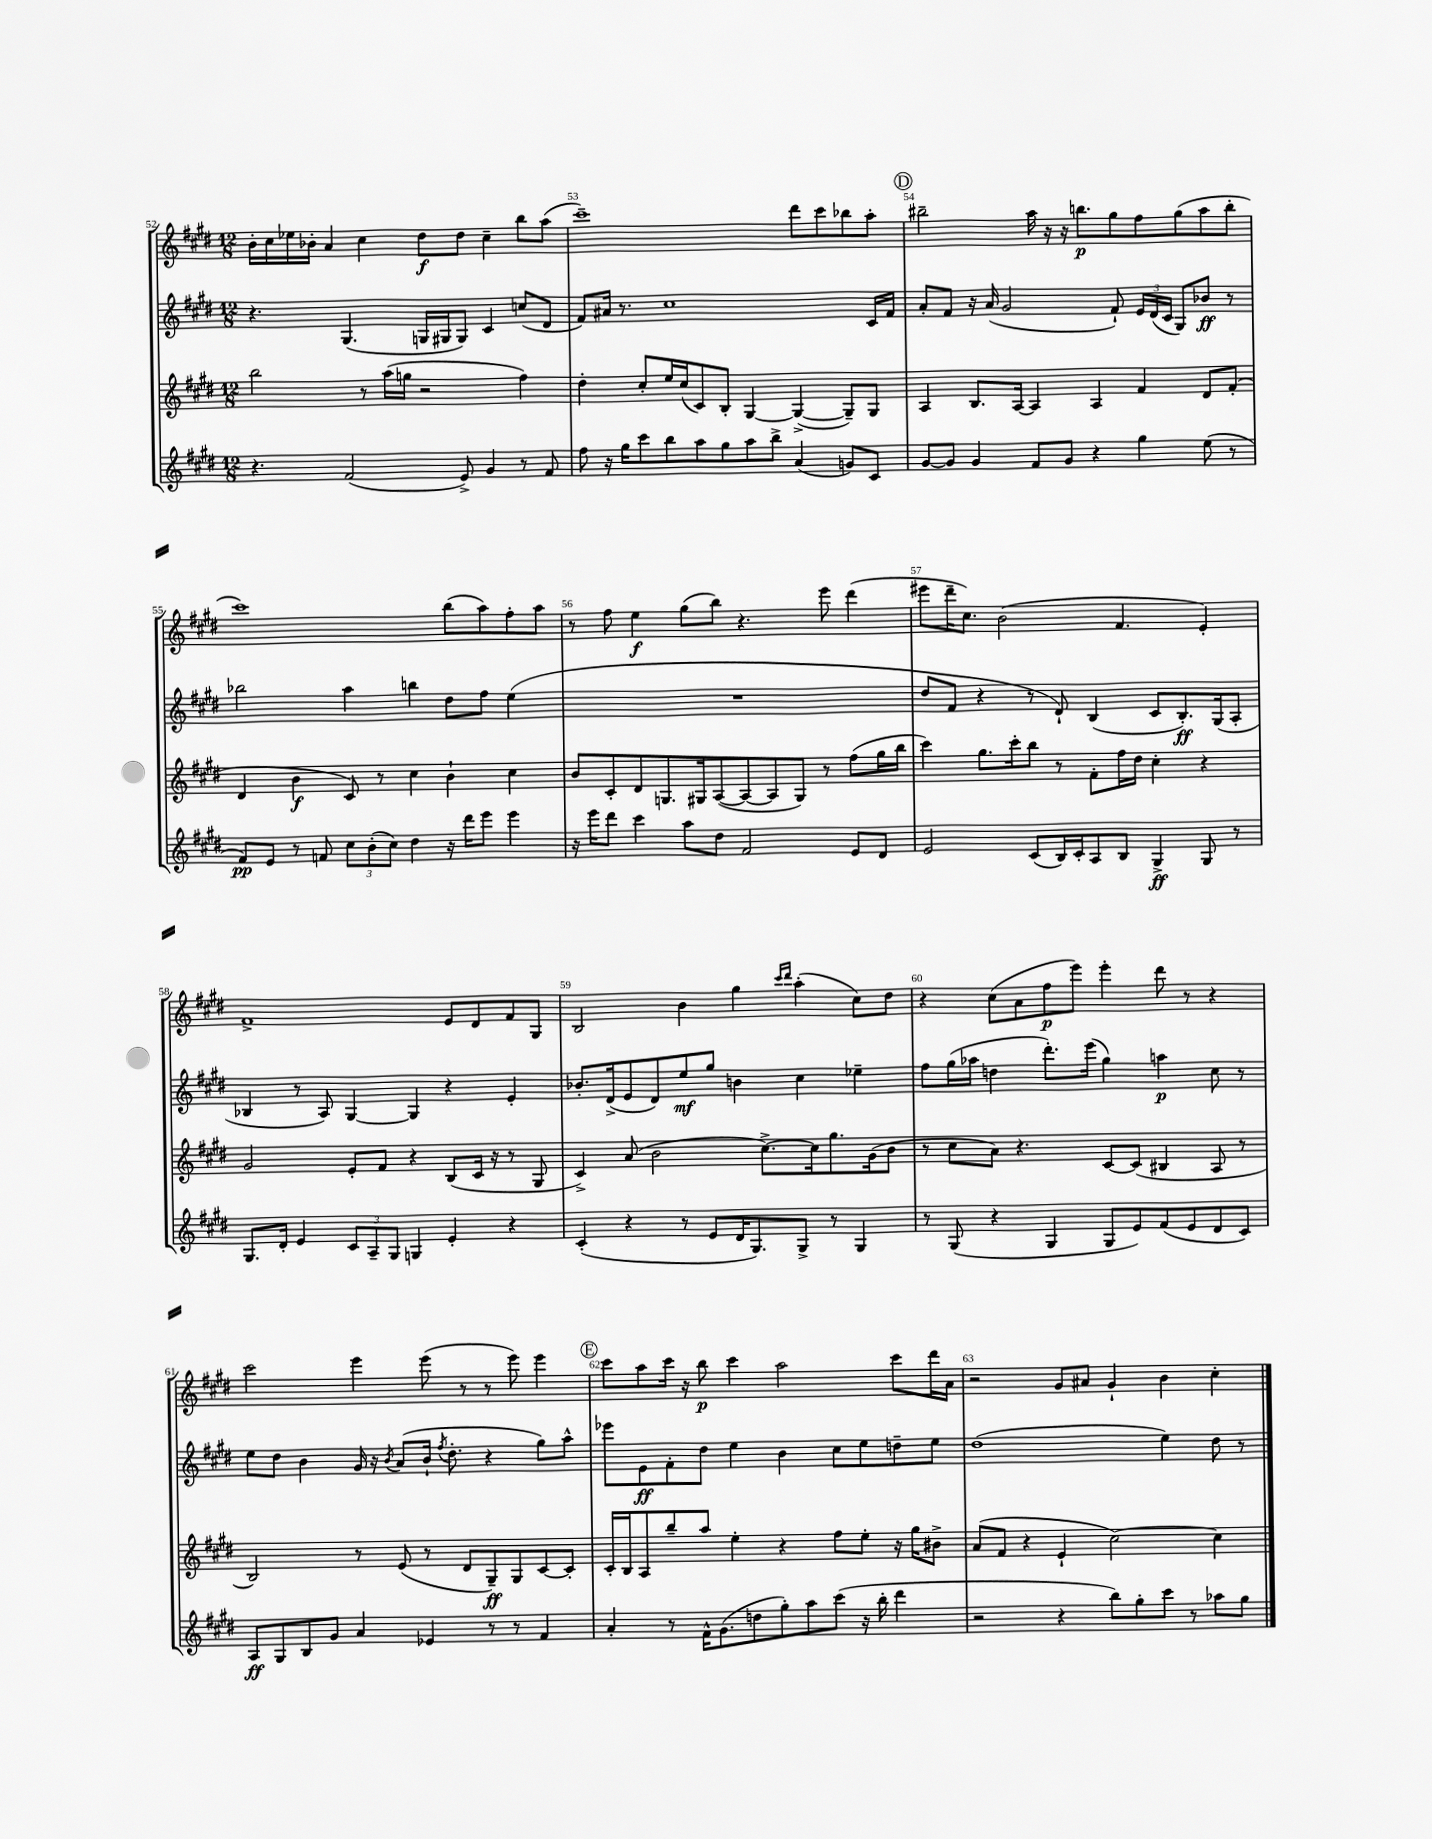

**kern	**dynam	**kern	**dynam	**kern	**dynam	**kern	**dynam
*part4	*part4	*part3	*part3	*part2	*part2	*part1	*part1
*staff4	*staff4	*staff3	*staff3	*staff2	*staff2	*staff1	*staff1
*clefG2	*	*clefG2	*	*clefG2	*	*clefG2	*
*k[f#c#g#d#]	*	*k[f#c#g#d#]	*	*k[f#c#g#d#]	*	*k[f#c#g#d#]	*
*M12/8	*	*M12/8	*	*M12/8	*	*M12/8	*
=52	=52	=52	=52	=52	=52	=52	=52
4.r	.	2bb\	.	4.r	.	16b'\LL	.
.	.	.	.	.	.	16cc#\	.
.	.	.	.	.	.	16ee-X\	.
.	.	.	.	.	.	16b-X'\JJ	.
.	.	.	.	.	.	4a/	.
(2f#/	.	.	.	(4.G#/	.	.	.
.	.	8r	.	.	.	4cc#\	.
.	.	(16aa\LL	.	.	.	.	.
.	.	16ggn\JJ	.	.	.	.	.
.	.	2r	.	16Gn/LL	.	8dd#\L	f
.	.	.	.	16G#X/J	.	.	.
8e^/)	.	.	.	8G#/J)	.	8dd#\J	.
4g#/	.	.	.	4c#/	.	4cc#~\	.
8r	.	4ff#\)	.	(8ccn/L	.	8bb\L	.
8f#/	.	.	.	8d#/J	.	(8aa\J	.
=53	=53	=53	=53	=53	=53	=53	=53
8ff#\	.	4dd#'\	.	8f#/L)	.	1ccc#~)	.
16r	.	.	.	16a#X/Jk	.	.	.
16gg#\KL	.	.	.	8.r	.	.	.
8ccc#\	.	8cc#'/L	.	.	.	.	.
8bb\	.	16ee/L	.	1cc#	.	.	.
.	.	(16cc#/J	.	.	.	.	.
8aa\	.	8c#/)	.	.	.	.	.
8gg#\	.	8B'/J	.	.	.	.	.
8aa\	.	[4G#/	.	.	.	.	.
8bb^\J	.	.	.	.	.	.	.
(4a/	.	(4G#^/_	.	.	.	8ddd#\L	.
.	.	.	.	.	.	8ccc#\	.
8gn/L)	.	8G#~/L])	.	.	.	8bb-X\	.
8c#/J	.	8G#/J	.	16c#/LL	.	8aa'\J	.
.	.	.	.	16f#/JJ	.	.	.
!!LO:REH:place=s1:t=D
=54	=54	=54	=54	=54	=54	=54	=54
[8g#/L	.	4A/	.	8a'/L	.	2bb#X~\	.
8g#/J]	.	.	.	8f#/J	.	.	.
4g#/	.	8.B/L	.	16r	.	.	.
.	.	.	.	(16a/	.	.	.
.	.	.	.	2g#/	.	.	.
.	.	[16A/Jk	.	.	.	.	.
8f#/L	.	4A/]	.	.	.	16aa\	.
.	.	.	.	.	.	16r	.
8g#/J	.	.	.	.	.	16r	.
.	.	.	.	.	.	8.bbn\L	p
4r	.	4A/	.	.	.	.	.
.	.	.	.	8f#`/)	.	8gg#\	.
4gg#\	.	4f#/	.	24e/LL	.	8ff#\	.
.	.	.	.	(24d#/	.	.	.
.	.	.	.	24c#/JJ	.	.	.
.	.	.	.	8G#/L)	.	(8gg#\	.
(8ee\	.	8d#/L	.	8b-X/J	ff	8aa\	.
8r	.	(8f#'/J	.	8r	.	8bb'\J	.
!!LO:LB:g=z
=55	=55	=55	=55	=55	=55	=55	=55
8f#/L)	pp	4d#/	.	2bb-X\	.	1ccc#)	.
8e/J	.	.	.	.	.	.	.
8r	.	4b\	f	.	.	.	.
8fn/	.	.	.	.	.	.	.
12cc#\L	.	8c#/)	.	4aa\	.	.	.
(12b'\	.	.	.	.	.	.	.
.	.	8r	.	.	.	.	.
12cc#\J)	.	.	.	.	.	.	.
4dd#\	.	4cc#\	.	4bbn\	.	.	.
16r	.	4b`\	.	8dd#\L	.	(8bb\L	.
16ddd#\KL	.	.	.	.	.	.	.
8eee\J	.	.	.	8ff#\J	.	8aa\)	.
4eee\	.	4cc#\	.	(4ee\	.	8ff#'\	.
.	.	.	.	.	.	8aa\J	.
=56	=56	=56	=56	=56	=56	=56	=56
16r	.	8b/L	.	1.r	.	8r	.
16eee\KL	.	.	.	.	.	.	.
8ddd#\J	.	8c#'/	.	.	.	8ff#\	.
4ccc#\	.	8d#/	.	.	.	4ee\	f
.	.	8.Gn/	.	.	.	.	.
8aa\L	.	.	.	.	.	(8gg#\L	.
.	.	16G#X/k	.	.	.	.	.
8dd#\J	.	([8A/	.	.	.	8bb\J)	.
2f#/	.	8A/_	.	.	.	4.r	.
.	.	8A/]	.	.	.	.	.
.	.	8G#/J)	.	.	.	.	.
.	.	8r	.	.	.	8eee\	.
8e/L	.	(8ff#\L	.	.	.	(4ddd#\	.
8d#/J	.	16gg#\L	.	.	.	.	.
.	.	16bb\JJ	.	.	.	.	.
=57	=57	=57	=57	=57	=57	=57	=57
2e/	.	4ccc#\)	.	8dd#/L	.	8eee#X\L	.
.	.	.	.	8f#/J	.	16ddd#~\K	.
.	.	.	.	.	.	8.cc#\J)	.
.	.	8.gg#\L	.	4r	.	.	.
.	.	.	.	.	.	(2b\	.
.	.	16ccc#'\k	.	.	.	.	.
(8c#/L	.	8bb\J	.	8r	.	.	.
16B/L)	.	8r	.	8d#`/)	.	.	.
16c#'/J	.	.	.	.	.	.	.
8A/	.	8f#'\L	.	(4B/	.	.	.
8B/J	.	16ff#\L	.	.	.	4.f#/	.
.	.	16dd#\JJ	.	.	.	.	.
4G#^/	ff	4cc#'\	.	8c#/L	.	.	.
.	.	.	.	8.B'/)	ff	.	.
8G#/	.	4r	.	.	.	4e'/)	.
.	.	.	.	(16G#/k	.	.	.
8r	.	.	.	8A'/J	.	.	.
!!LO:LB:g=z
=58	=58	=58	=58	=58	=58	=58	=58
8.G#/L	.	2g#/	.	4B-X/	.	1f#^	.
16d#'/Jk	.	.	.	.	.	.	.
4e/	.	.	.	8r	.	.	.
.	.	.	.	8A/)	.	.	.
12c#/L	.	8e'/L	.	[4G#/	.	.	.
12A~/	.	.	.	.	.	.	.
.	.	8f#/J	.	.	.	.	.
12G#/J	.	.	.	.	.	.	.
4Gn/	.	4r	.	4G#/]	.	.	.
4e'/	.	(8B/L	.	4r	.	8e/L	.
.	.	16c#/Jk	.	.	.	8d#/	.
.	.	16r	.	.	.	.	.
4r	.	8r	.	4e'/	.	8f#/	.
.	.	8G#/	.	.	.	8G#/J	.
=59	=59	=59	=59	=59	=59	=59	=59
(4c#'/	.	4c#^/)	.	8.b-X'/L	.	2B/	.
.	.	.	.	(16d#^/k	.	.	.
4r	.	(8a/	.	8e/	.	.	.
.	.	2b\	.	8d#/)	.	.	.
8r	.	.	.	8ee/	mf	4b\	.
8e/L	.	.	.	8gg#/J	.	.	.
16d#/K	.	.	.	4bn\	.	4gg#\	.
8.G#/)	.	.	.	.	.	.	.
.	.	[8.cc#^\L)	.	.	.	.	.
.	.	.	.	.	.	16qqccc#/LL	.
.	.	.	.	.	.	16qqddd#/JJ	.
8G#^/J	.	.	.	4cc#\	.	(4aa'\	.
.	.	16cc#\k]	.	.	.	.	.
8r	.	8.gg#\	.	.	.	.	.
4G#/	.	.	.	4ee-X~\	.	8cc#\L)	.
.	.	(16g#\k	.	.	.	.	.
.	.	8b\J	.	.	.	8dd#\J	.
=60	=60	=60	=60	=60	=60	=60	=60
8r	.	8r	.	8ff#\L	.	4r	.
(8G#/	.	8cc#\L	.	(16gg#\L	.	.	.
.	.	.	.	16aa-X\JJ	.	.	.
4r	.	8a\J)	.	4ddn\	.	(8cc#\L	.
.	.	4.r	.	.	.	8a\	.
4G#/	.	.	.	8.ddd#'\L)	.	8ff#\	p
.	.	.	.	.	.	8eee\J)	.
.	.	.	.	(16eee\Jk	.	.	.
8G#/L	.	[8c#/L	.	4gg#\)	.	4eee'\	.
8e/)	.	(8c#/J]	.	.	.	.	.
(8f#/	.	4B#X/	.	4aan\	p	8ddd#\	.
8e/	.	.	.	.	.	8r	.
8d#/	.	8A/	.	8cc#\	.	4r	.
8c#/J)	.	8r	.	8r	.	.	.
!!LO:LB:g=z
=61	=61	=61	=61	=61	=61	=61	=61
8A/L	ff	2B/)	.	8ee\L	.	2ccc#\	.
8G#/	.	.	.	8dd#\J	.	.	.
8B/	.	.	.	4b\	.	.	.
8g#/J	.	.	.	.	.	.	.
4a/	.	8r	.	16g#/	.	4eee\	.
.	.	.	.	16r	.	.	.
.	.	.	.	8qb/	.	.	.
.	.	(8e/	.	(8a/L	.	.	.
4e-X/	.	8r	.	16b`/Jk	.	(8eee\	.
.	.	.	.	8qff#/	.	.	.
.	.	.	.	8.dd#'\	.	.	.
.	.	8d#/L	.	.	.	8r	.
8r	.	8G#~/)	ff	4r	.	8r	.
8r	.	8G#/	.	.	.	8eee\)	.
4f#/	.	[8c#/	.	8gg#\L)	.	4eee\	.
.	.	8c#'/J]	.	8aa^^\J	.	.	.
!!LO:REH:place=s1:t=E
=62	=62	=62	=62	=62	=62	=62	=62
4a'/	.	16c#'/LL	.	8eee-X\L	.	8ccc#\L	.
.	.	16B/J	.	.	.	.	.
.	.	8A/	.	8e\	ff	8aa\	.
8r	.	8bb~/	.	8f#'\	.	16ccc#\Jk	.
.	.	.	.	.	.	16r	.
16f#^^\KL	.	8aa/J	.	8dd#\J	.	8bb\	p
(8.g#\	.	.	.	.	.	.	.
.	.	4ee'\	.	4ee\	.	4ccc#\	.
8ddn\	.	.	.	.	.	.	.
8gg#'\)	.	4r	.	4b\	.	2aa\	.
8aa\	.	.	.	.	.	.	.
(8ccc#\J	.	8ff#\L	.	8cc#\L	.	.	.
16r	.	8ee'\J	.	8ee\	.	.	.
16bb'\	.	.	.	.	.	.	.
4ddd#\	.	16r	.	8ddn~\	.	8ccc#\L	.
.	.	16gg#\KL	.	.	.	.	.
.	.	8b#X^\J	.	8ee\J	.	16ddd#\L	.
.	.	.	.	.	.	16a\JJ	.
=63	=63	=63	=63	=63	=63	=63	=63
2r	.	(8a/L	.	(1dd#	.	2r	.
.	.	8f#/J	.	.	.	.	.
.	.	4r	.	.	.	.	.
4r	.	4e`/	.	.	.	8g#/L	.
.	.	.	.	.	.	8a#X/J	.
8bb\L)	.	[2cc#\)	.	.	.	4g#`/	.
8gg#'\	.	.	.	.	.	.	.
8ccc#\J	.	.	.	4ee\)	.	4b\	.
8r	.	.	.	.	.	.	.
8aa-X\L	.	4cc#\]	.	8dd#\	.	4cc#'\	.
8gg#\J	.	.	.	8r	.	.	.
==	==	==	==	==	==	==	==
*-	*-	*-	*-	*-	*-	*-	*-
